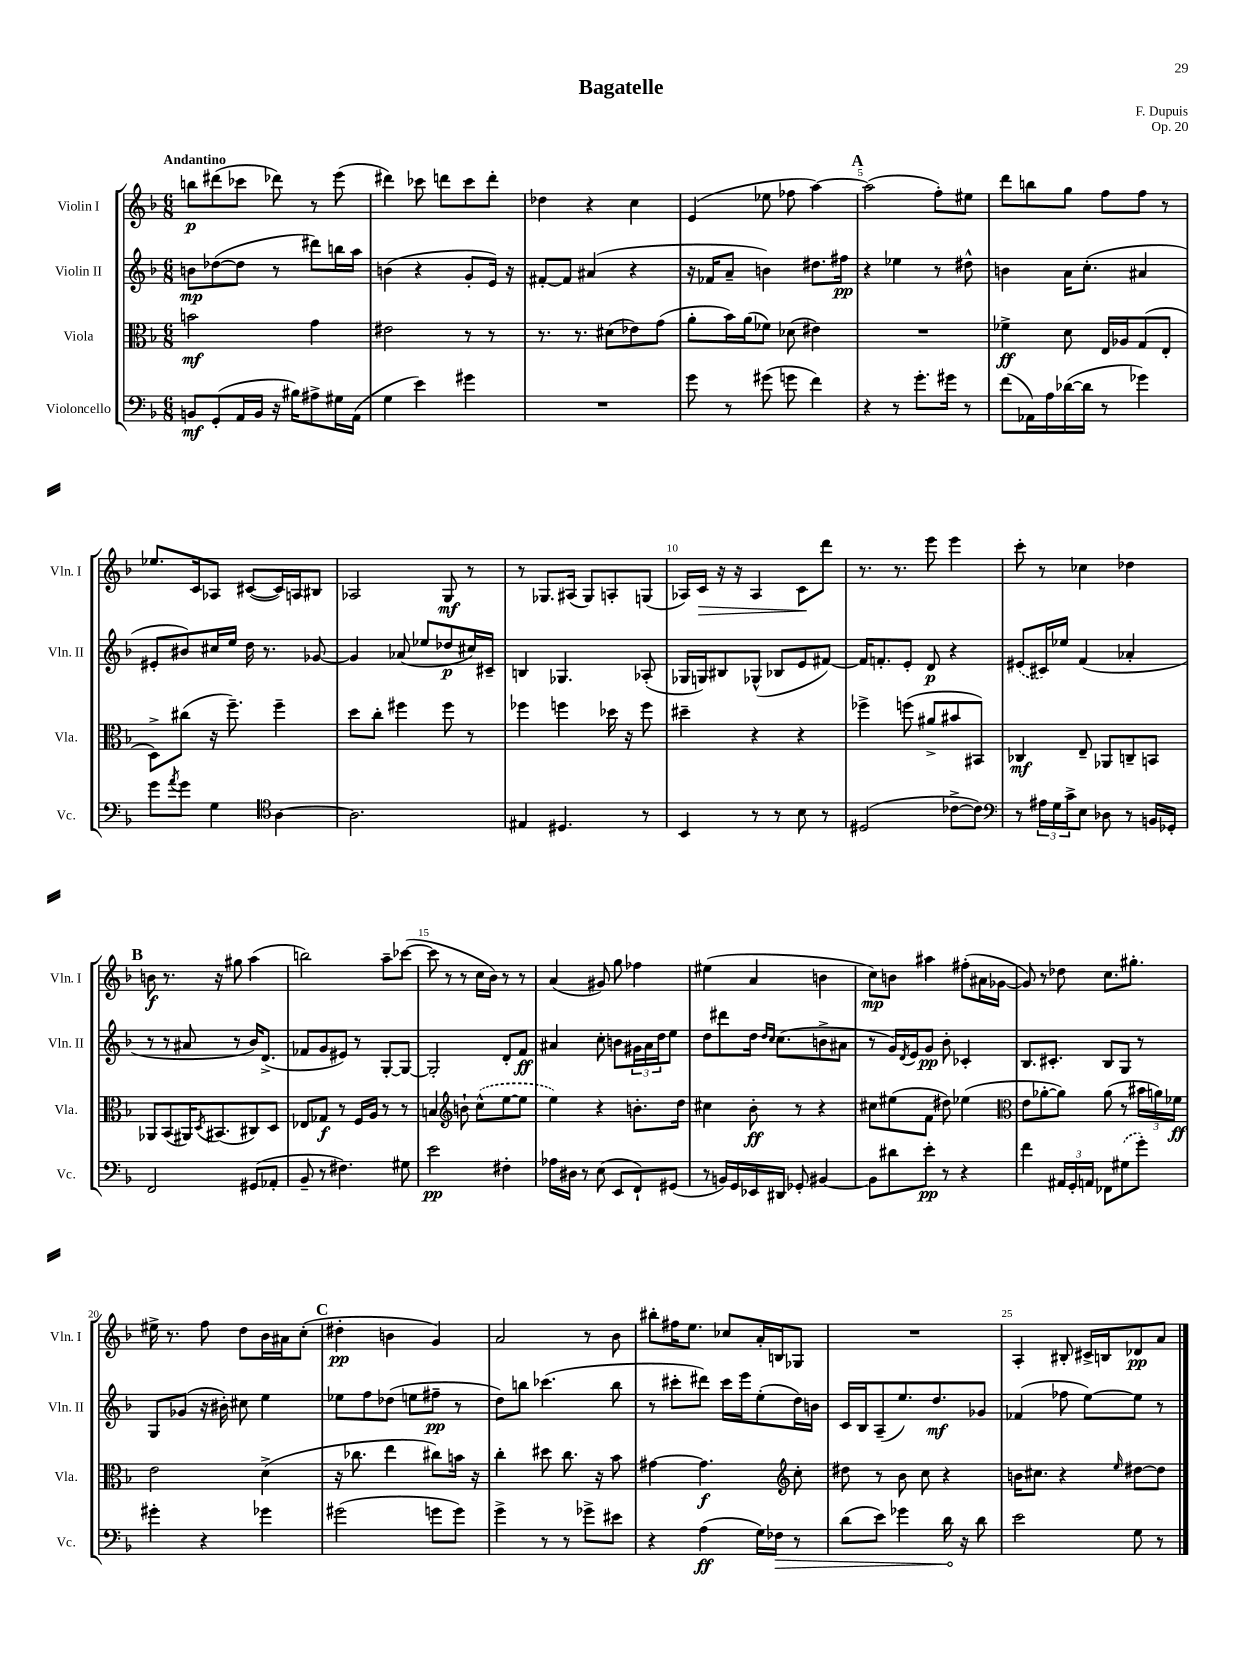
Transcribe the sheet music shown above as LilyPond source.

\header { title = "Bagatelle" composer = "F. Dupuis" opus = "Op. 20" }
<<
\new StaffGroup <<
\new Staff = "s0" \with { instrumentName = "Violin I" shortInstrumentName = "Vln. I" } {
    \clef treble \key f \major \numericTimeSignature \time 6/8 \tempo "Andantino"
    b''8\p dis'''8( ces'''8 des'''8) r8 e'''8( |
    dis'''4) ces'''8 d'''8 ces'''8 d'''8-. |
    des''4 r4 c''4 |
    e'4( ees''8 fes''8 a''4~) |
    \mark \markup { \bold "A" } a''2( f''8-.) eis''8 |
    d'''8 b''8 g''8 f''8 f''8 r8 |
    ees''8. c'16 aes8 cis'8~( cis'16) a16 bis8 |
    aes2 g8\mf r8 |
    r8 ges8. ais16( ges8) a8-. g8( |
    aes16) c'16\> r16 r16 aes4 c'8\! d'''8 |
    r8. r8. e'''8 e'''4 |
    c'''8-. r8 ces''4 des''4 |
    \mark \markup { \bold "B" } b'8\f r8. r16 gis''8 a''4( |
    b''2) a''8-- ces'''8~( |
    ces'''8 r8 r8 c''16 bes'16) r8 r8 |
    a'4( gis'8) g''8 fes''4 |
    eis''4( a'4 b'4 |
    c''8\mp) b'8 ais''4 fis''8-.( ais'16 ges'16~ |
    ges'8) r8 des''8 c''8. gis''8.-. |
    eis''16-> r8. f''8 d''8 bes'16 ais'16 c''8-.( |
    \mark \markup { \bold "C" } dis''4-.\pp b'4 g'4) |
    a'2 r8 bes'8 |
    bis''8-. fis''16 e''8. ces''8 a'16-. b16 ges8 |
    R2. |
    a4-. bis8-. cis'16-> b16 des'8\pp a'8 \bar "|." |
}
\new Staff = "s1" \with { instrumentName = "Violin II" shortInstrumentName = "Vln. II" } {
    \clef treble \key f \major \numericTimeSignature \time 6/8
    b'8\mp des''8~( des''8 r8 dis'''8) b''16 a''16 |
    b'4( r4 g'8-. e'16) r16 |
    fis'8~-. fis'8 ais'4( r4 |
    r16 fes'16 a'8-- b'4) dis''8. fis''16\pp |
    \mark \markup { \bold "A" } r4 ees''4 r8 dis''8-^ |
    b'4 a'16 c''8.-.( ais'4 |
    eis'8-. bis'8) cis''16 e''16 d''16 r8. ges'8~ |
    ges'4 aes'8( ees''8 des''8\p cis''16) cis'16-- |
    b4 ges4. aes8-.( |
    ges16 g16) bis8 ges8-^( bes8 e'8 fis'8~) |
    fis'16 f'8.-. e'8-. d'8\p r4 |
    \once \slurDashed eis'8( cis'16) ees''16 f'4( aes'4-. |
    \mark \markup { \bold "B" } r8 r8 ais'8 r8 bes'16) d'8.->( |
    fes'8 g'8 eis'8) r8 g8~-. g8~ |
    g2-. d'8-. f'8\ff |
    ais'4 c''8-. b'8 \tuplet 3/2 { gis'16 ais'16 d''16 } e''8 |
    d''8 dis'''8 d''16 \grace { d''16 c''16 } c''8.( b'8-> ais'8 |
    r8 g'16) \acciaccatura { d'8 } e'16 g'8\pp bes'8-. ces'4-. |
    bes8. cis'8.-. bes8 g8 r8 |
    g8 ges'8( r16 bis'16-.) cis''8 e''4 |
    \mark \markup { \bold "C" } ees''8 f''8 des''8( e''8 fis''8--\pp r8 |
    d''8) b''8 ces'''4.( b''8 |
    r8 cis'''8-. dis'''8) cis'''16 e'''16 e''8-.( d''16) b'16 |
    c'16 bes16 a8--( e''8.) d''8.\mf ges'8 |
    fes'4( fes''8 e''8~) e''8 r8 \bar "|." |
}
\new Staff = "s2" \with { instrumentName = "Viola" shortInstrumentName = "Vla." } {
    \clef alto \key f \major \numericTimeSignature \time 6/8
    b'2\mf g'4 |
    eis'2 r8 r8 |
    r8. r8. dis'8( ees'8) g'8( |
    a'8-. bes'16) a'16( fes'8) des'8( eis'4) |
    \mark \markup { \bold "A" } R2. |
    fes'4->\ff d'8 e16 aes16 g8( e8-. |
    d8->) cis''8( r16 f''8.--) f''4-- |
    d''8 c''8-. fis''4 fis''8 r8 |
    fes''4 f''4 des''16 r16 f''8 |
    dis''4-- r4 r4 |
    fes''4-> f''8( ais'8-> bis'8 bis,8) |
    ces4\mf e8-- aes,8 c8-- b,8 |
    \mark \markup { \bold "B" } aes,8 bes,8( ais,16) \acciaccatura { d8 } bis,8.( cis8) d8 |
    ees8 ges8\f r8 f16 a16 r8 r8 |
    b4 \clef treble b'8-! \once \slurDashed c''8-^( e''8~ e''8 |
    e''4) r4 b'8.-. d''16 |
    cis''4 bes'8-.\ff r8 r4 |
    cis''8 eis''8( f'8 dis''8) ees''4( |
    \clef alto e'8 aes'8~-. aes'8) aes'8( r8 \tuplet 3/2 { bis'16 a'16) fes'16\ff } |
    e'2 d'4->( |
    \mark \markup { \bold "C" } r16 ces''8. e''4 cis''8) b'16 r16 |
    c''4-. dis''8 c''8. r16 bes'8 |
    gis'4~ gis'4.\f \clef treble c''8-. |
    dis''8 r8 bes'8 c''8 r4 |
    b'16 cis''8. r4 \grace { e''16 } dis''8~ dis''8 \bar "|." |
}
\new Staff = "s3" \with { instrumentName = "Violoncello" shortInstrumentName = "Vc." } {
    \clef bass \key f \major \numericTimeSignature \time 6/8
    b,8\mf g,8-.( a,16 b,16 r16 bis16) ais8-> gis16 a,16( |
    g4 e'4) gis'4 |
    R2. |
    g'8 r8 gis'8( g'8 f'4) |
    \mark \markup { \bold "A" } r4 r8 g'8.-. gis'16 r8 |
    f'8( aes,16) a16 des'16~( des'16 r8 ges'4) |
    g'8 \acciaccatura { a'8 } g'8 g4 \clef tenor a4~ |
    a2. |
    eis4 dis4. r8 |
    bes,4 r8 r8 bes8 r8 |
    dis2( ces'8~-> ces'8) |
    \clef bass r8 \tuplet 3/2 { ais16 g16 c'16-> } e8 des8 r8 b,16 ges,16-. |
    \mark \markup { \bold "B" } f,2 gis,8( aes,8-. |
    bes,8-- r8 fis4.) gis8 |
    e'2\pp fis4-. |
    aes16 dis16 r8 e8( e,8 f,8-!) gis,8( |
    r8 b,16) g,16 ees,16 dis,16 ges,8-. bis,4~ |
    bis,8 dis'8 e'8-.\pp r8 r4 |
    f'4 \tuplet 3/2 { ais,16 g,16-. a,16 } fes,8 \once \slurDashed gis8( g'8-.) |
    gis'4-. r4 ges'4 |
    \mark \markup { \bold "C" } gis'2( g'8 g'8) |
    g'4-> r8 r8 ges'8-> eis'8 |
    r4 a4\ff( g16) \once \override Hairpin.circled-tip = ##t fes16\> r8 |
    d'8( e'8) ges'4 d'16\! r16 d'8 |
    e'2 g8 r8 \bar "|." |
}
>>
>>
\layout { \context { \Score \override BarNumber.break-visibility = ##(#f #t #t) barNumberVisibility = #(every-nth-bar-number-visible 5) } }
